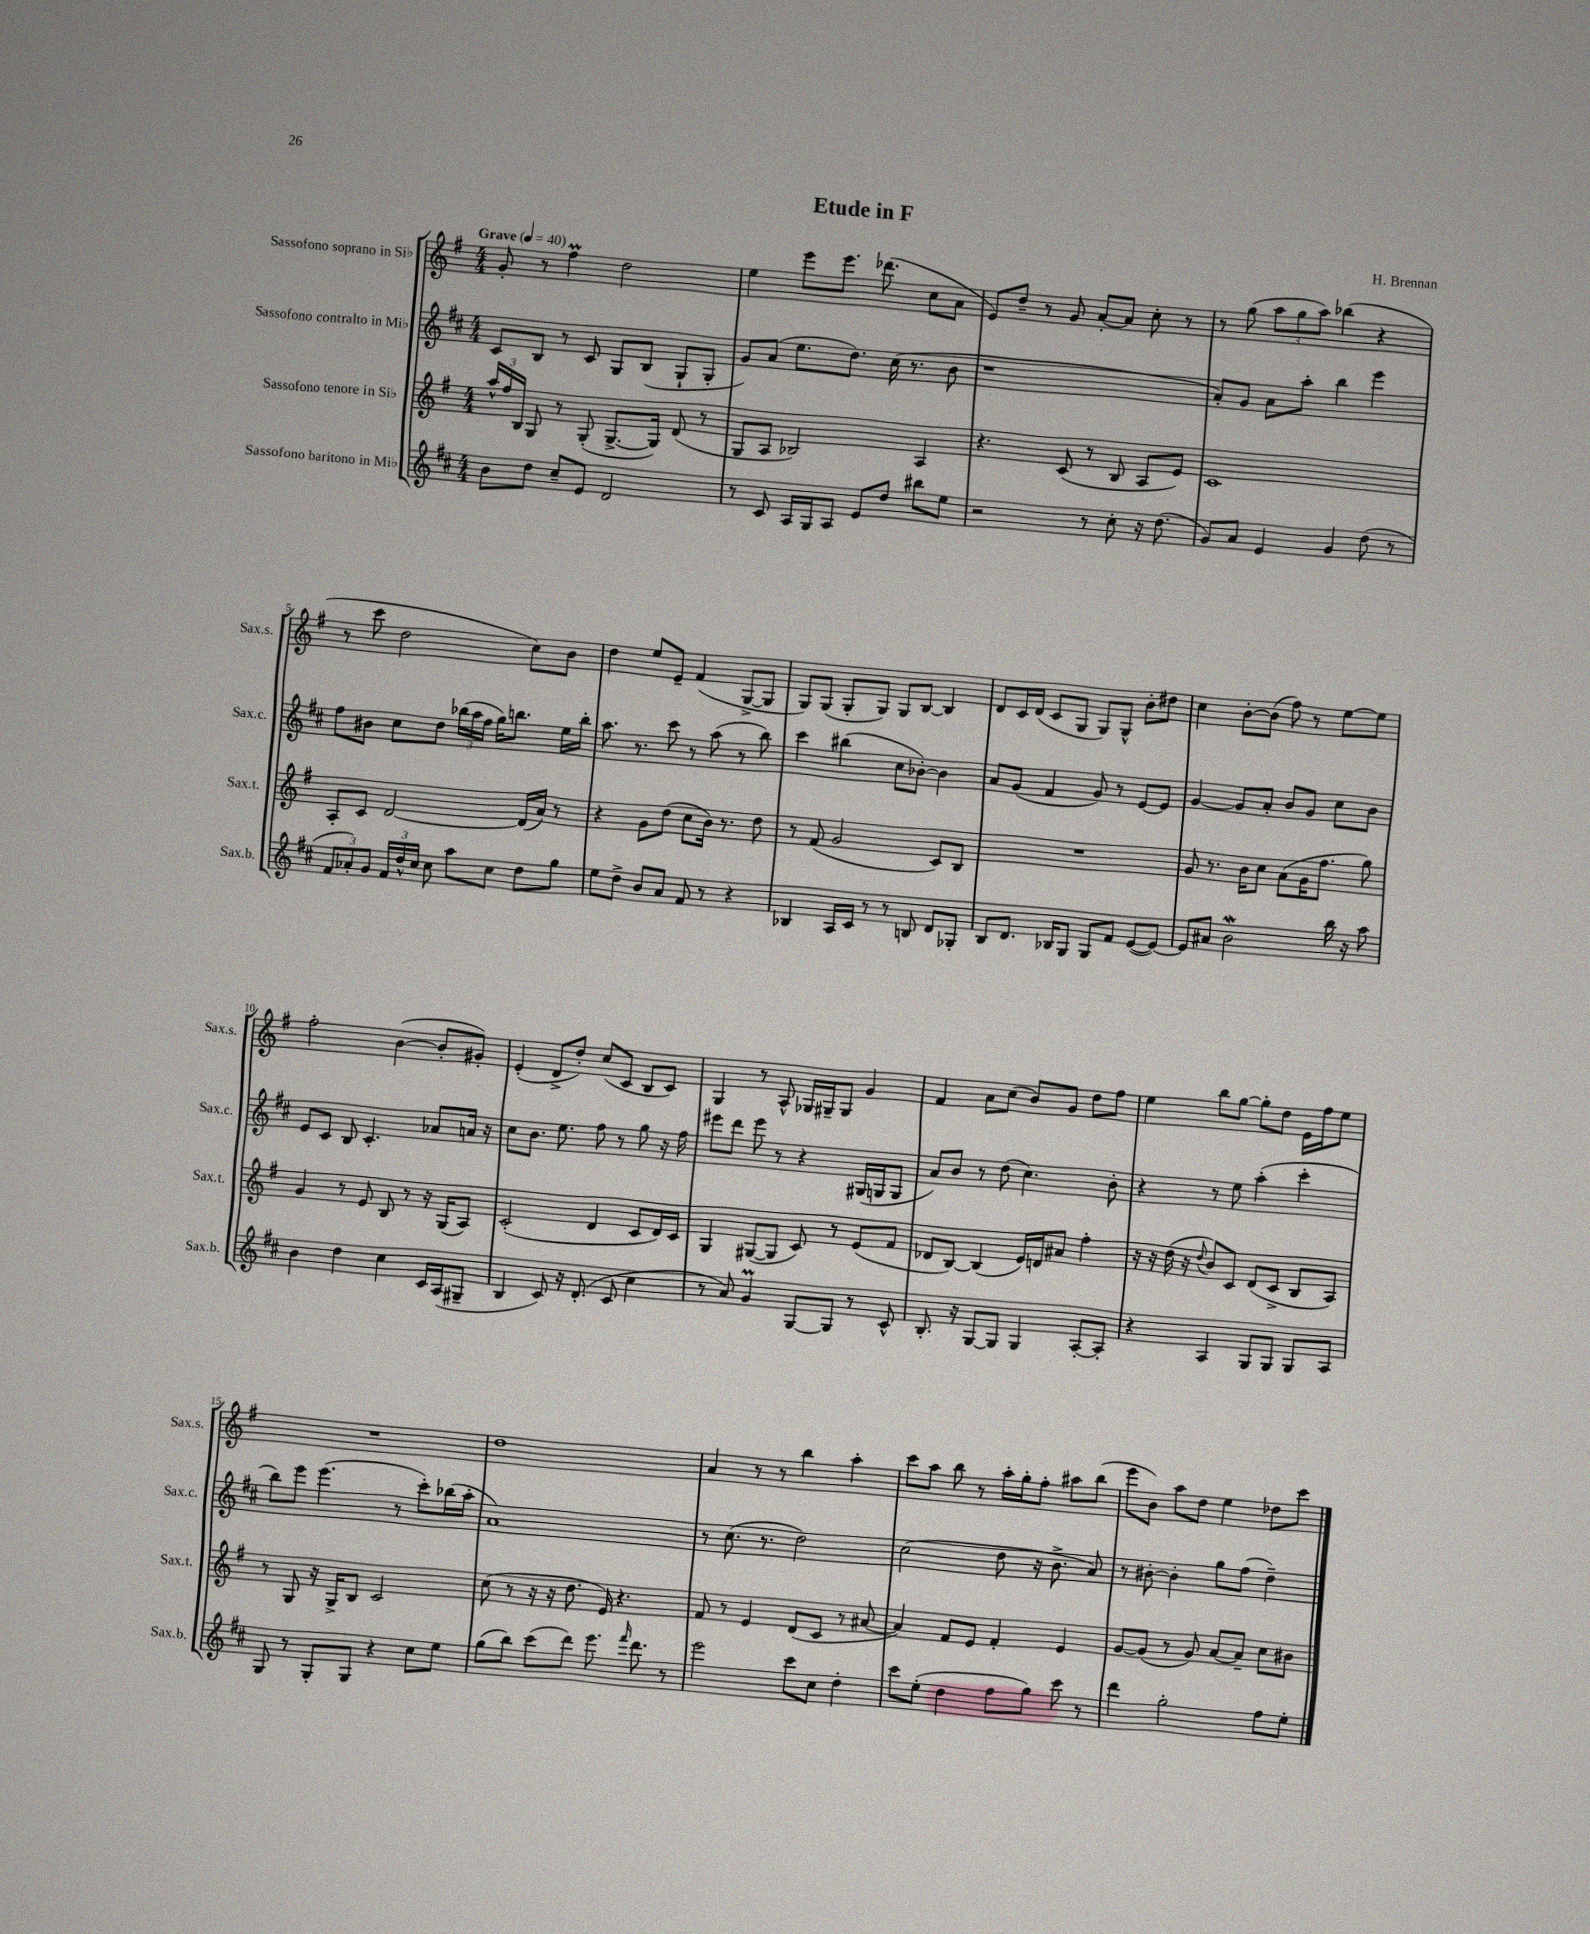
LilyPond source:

\header { title = "Etude in F" composer = "H. Brennan" }
<<
\new StaffGroup <<
\new Staff = "s0" \with { instrumentName = "Sassofono soprano in Sib" shortInstrumentName = "Sax.s." } {
    \clef treble \key g \major \numericTimeSignature \time 4/4 \tempo "Grave" 4 = 40
    \autoBeamOff g'8-. r8 fis''4\prall d''2 |
    e''4 e'''8[ e'''8.] des'''8.( c''8[ a'8] |
    e'8[) d''8]-- r8 g'8 a'8[~-. a'8] c''8-. r8 |
    r8 g''8( \tuplet 3/2 { a''8[ g''8 a''8]) } bes''4( r4 |
    r8 c'''8 d''2 c''8[) b'8] |
    d''4 e''8[ e'8]-- fis'4( g8[~-> g8] |
    g8[) g8]( g8[-. g8]) g8[ b8]~ b4 |
    d'8[ c'16 d'16]( c'8[ g8] g8[) g8]-^ b'8[-. dis''8] |
    c''4 b'8[~-. b'8]( fis''8) r8 e''8[~ e''8] |
    fis''2-. b'4~( b'8[-. gis'8]-.) |
    e'4-.( d'8[-> d''8]-.) c''8[( c'8] b8[ c'8]) |
    g4 r8 a8-^ ges16[ gis16-- gis8] g'4 |
    fis'4 a'8[ c''8]( b'8[) g'8] d''8[ fis''8] |
    e''4 b''8[ g''8]~ g''8[-. d''8] e'16[ fis''16 e''8] |
    R1 |
    d''1 |
    a'4 r8 r8 b''4 a''4-. |
    c'''8[ a''8] b''8 r8 a''16[-. g''16-. fis''8]-. ais''8[ b''8]( |
    e'''8[ b'8]) a''8[ d''8] e''4 des''8[ c'''8] \bar "|." |
}
\new Staff = "s1" \with { instrumentName = "Sassofono contralto in Mib" shortInstrumentName = "Sax.c." } {
    \clef treble \key d \major \numericTimeSignature \time 4/4
    \autoBeamOff cis'8[ b8] r8 cis'8 g8[ b8]( g8[-! g8]-. |
    g'8[) a'8]( e''8.[ d''8.]) cis''16( r8. b'8 |
    r1 |
    a'8[-.) g'8] a'8[ a''8]-. b''4 e'''4 |
    fis''8[ bis'8] cis''8[ d''8] \tuplet 3/2 { bes''16[( a''16 fis''16] } g''16[) b''8.] e''16[ b''16]-. |
    a''8. r8. cis'''8 r8 a''8( r8 b''8) |
    cis'''4 bis''4( cis''8[ bes'8]~-.) bes'4 |
    a'8[ g'8]( fis'4 g'8) r8 e'8[~ e'8] |
    g'4~ g'8[ a'8]-. b'8[ g'8] cis''8[ b'8] |
    e'8[ cis'8] b8 cis'4.-. aes'8[ a'16] r16 |
    cis''8[ b'8.] e''8. fis''8 r8 g''8 r16 fis''16 |
    eis'''8[ d'''8] eis'''8 r8 r4 gis16[( g16 g8] |
    a'8[) b'8] r8 d''8( cis''4.) b'8-. |
    r4 r8 e''8 a''4-.( cis'''4-. |
    b''8[) e'''8] e'''4.( r8 cis'''8[-.) bes''16( a''16]-. |
    a'1) |
    r8 cis''8.( r8. d''2) |
    cis''2( d''8 r16 b'8.-> a'8) |
    r8 bis'8~-. bis'4-. g''8[ fis''8]( d''4--) \bar "|." |
}
\new Staff = "s2" \with { instrumentName = "Sassofono tenore in Sib" shortInstrumentName = "Sax.t." } {
    \clef treble \key g \major \numericTimeSignature \time 4/4
    \autoBeamOff \tuplet 3/2 { a''16[-^ fis''16 b16] } g8 r8 g8-.( g8.[~-> g16]) d'8( r8 |
    g8[ a8] bes2) a4 |
    r4. c'8( r8 b8 a8[ e'8]) |
    c'1 |
    a8[-. c'8] d'2~ d'16[( a'16]) r8 |
    r4 g'8[ d''8]( c''8[ b'16]) r8. d''8 |
    r8 fis'8( g'2 c'8[) b8] |
    R1 |
    g'8 r8. b'16[ c''8] a'8[( g'16 fis''8.] g''8) |
    g'4 r8 e'8 b8 r8 r16 g16[( a8]) |
    c'2-.( d'4 c'8[ d'16) c'16] |
    g4 gis8[~( gis8] c'8) r8 e'8[( fis'8] |
    des'8[ b8]~) b4( e'16[) d'16 ais'8] fis''4-. |
    r16 r16 d''16( r16 \appoggiatura { d''8 } b'8[) c'8] d'8[( c'8]-> b8[ a8]) |
    r8 g8 r16 g16[-> b8] c'2 |
    c''8( r8 r16 r16 d''8. e'16) r4. |
    fis'8 r8 e'4 d'8[( c'8] r8 ais'8~ |
    ais'4) fis'8[ e'8] fis'4-. e'4 |
    g'8[~ g'8]( r8 g'8) a'8[~ a'8]-- c''8[ bis'8] \bar "|." |
}
\new Staff = "s3" \with { instrumentName = "Sassofono baritono in Mib" shortInstrumentName = "Sax.b." } {
    \clef treble \key d \major \numericTimeSignature \time 4/4
    \autoBeamOff b'8[ d''8] cis''8[-- e'8] d'2 |
    r8 cis'8 a16[ g16 a8] e'8[ d''8] bis''8[ e''8] |
    r2 r8 cis''8-. r16 d''8.( |
    g'8[) a'8] e'4 g'4 d''8( r8 |
    \tuplet 3/2 { fis'8[ aes'8-.) g'8] } \tuplet 3/2 { fis'16[ d''16-^ cis''16] } cis''8 a''8[ cis''8] d''8[ g''8] |
    e''8[ d''8]-> b'8[ a'8] fis'8 r8 r4 |
    bes4 a16[ cis'16] r8 r8 b8 d'8[ ges8]-. |
    b8[ d'8.] bes16[ g8] g8[ fis'8] e'8[~( e'8]~) |
    e'8[ ais'8] b'2\mordent b''16 r16 a''8 |
    b'4 d''4 cis''4 cis'16[ a16( gis8]-- |
    b4 cis'8) r16 d'8.-.( cis'8 cis''4 |
    r8 a'8) g'4\prall g8[~ g8] r8 cis'8-^ |
    b8.-. r16 g8[~ g8] g4 a8[~-. a8]-. |
    r4 a4 g8[ g8] g8[ a8] |
    g8 r8 g8[-. g8] r4 cis''8[ e''8] |
    g''8[( b''8]) cis'''8[( d'''8]) e'''8. \grace { fis'''16 } d'''8. r8 |
    e'''2 cis'''8[ cis''8] d''4-. |
    cis'''8[ e''8]-.( d''4 fis''8[ g''8]) cis'''8 r8 |
    d'''4 g''2-. fis''8[ e''8]-. \bar "|." |
}
>>
>>
